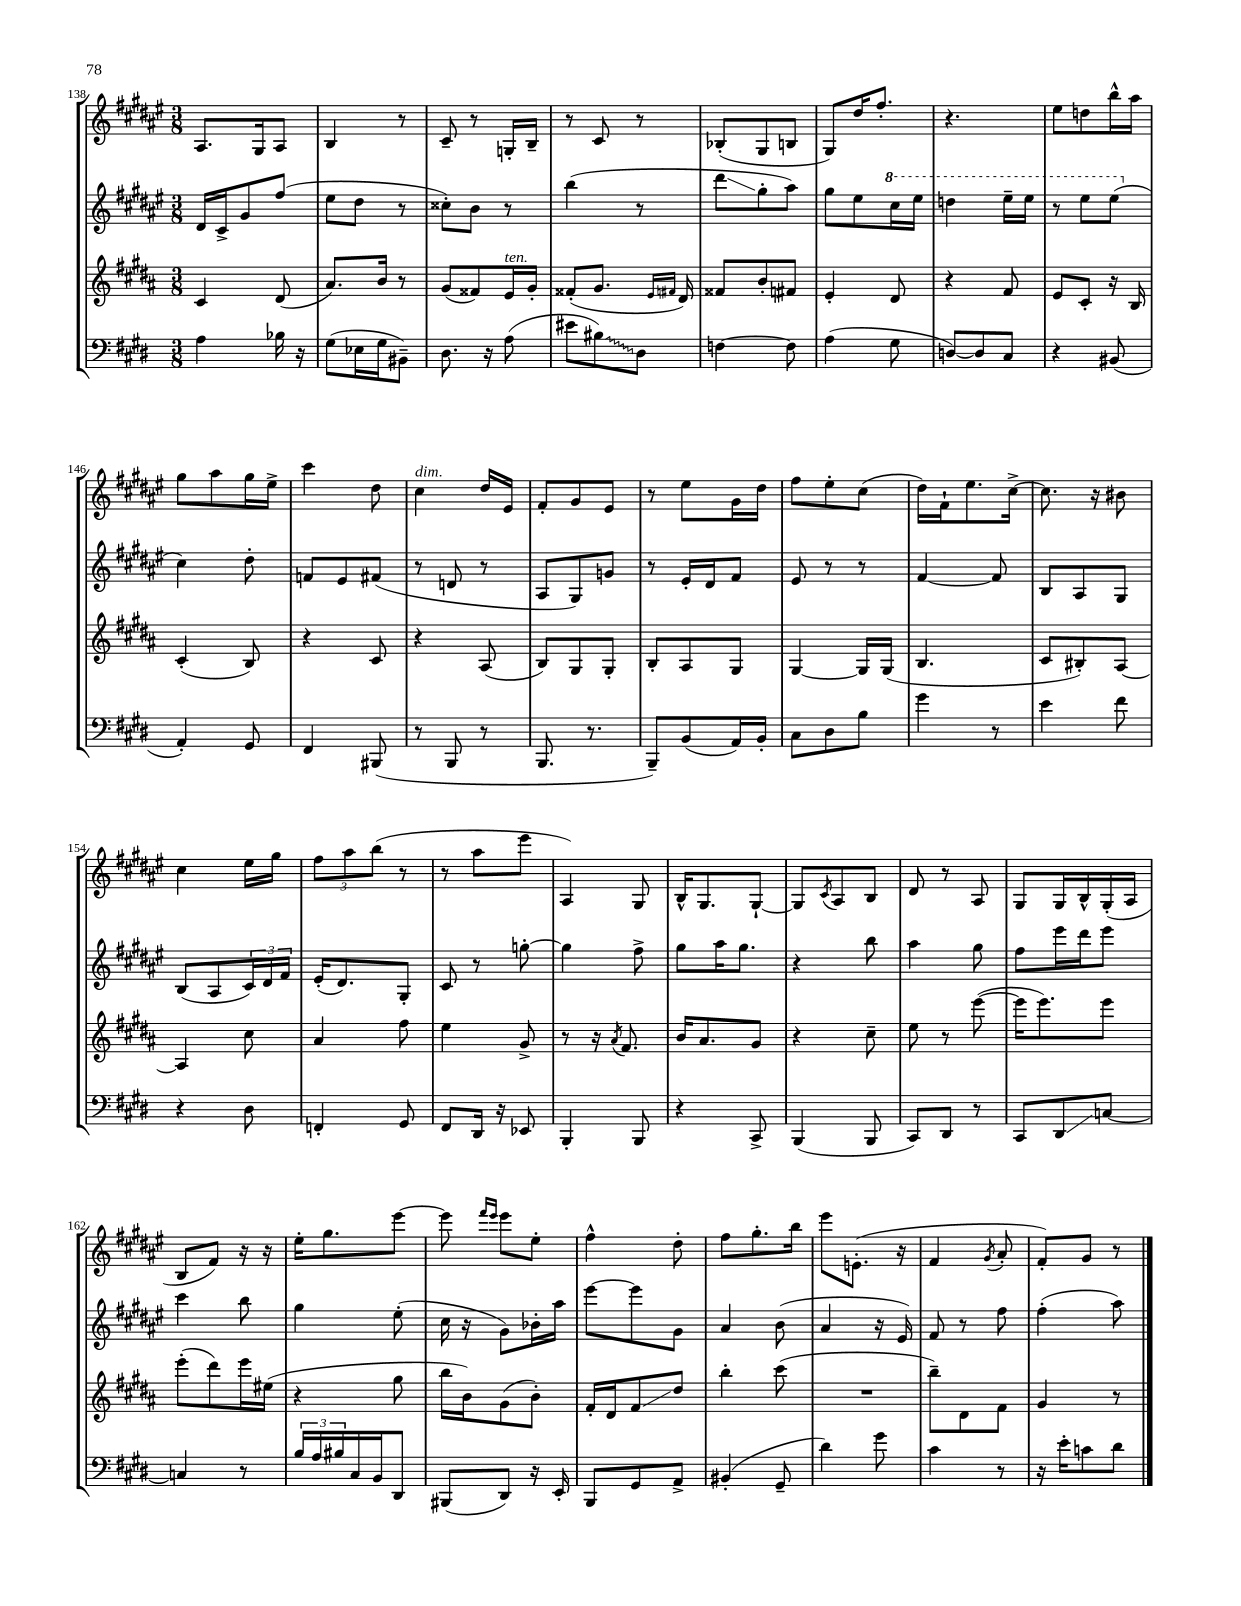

**kern	**kern	**kern	**kern
*staff4	*staff3	*staff2	*staff1
*clefF4	*clefG2	*clefG2	*clefG2
*k[f#c#g#d#]	*k[f#c#g#d#a#]	*k[f#c#g#d#a#e#]	*k[f#c#g#d#a#e#]
*M3/8	*M3/8	*M3/8	*M3/8
4A\	4c#/	16d#/LL	8.A#/L
.	.	16c#^/J	.
.	.	8g#/	.
.	.	.	16G#/k
16B-\	(8d#/	(8ff#/J	8A#/J
16r	.	.	.
=	=	=	=
(8G#\L	8.a#/L)	8ee#\L	4B/
16E-\L	.	8dd#\J	.
16G#\J	16b/Jk	.	.
8BB#~\J)	8r	8r	8r
=	=	=	=
8.D#\	(8g#/L	8cc##'\L)	8c#~/
.	8f##/)	8b\J	8r
16r	.	.	.
(8A\	16e/L	8r	16G'/LL
.	16g#'/JJ	.	16B~/JJ
=	=	=	=
8e#\L	(8f##'/L	(4bb\	8r
8B#\)	8.g#/J	.	8c#/
8D#\J	.	8r	8r
.	16qqe/LL	.	.
.	16qqf#/JJ	.	.
.	16d#/)	.	.
=	=	=	=
[4F\	8f##/L	8ddd#\L	(8B-'/L
.	8b'/	8gg#'\	8G#/
8F\]	8f#/J	8aa#\J)	8B/J
=	=	=	=
(4A\	4e'/	8gg#\L	8G#/L)
.	.	8ee#\	16dd#/K
.	.	.	8.ff#'/J
8G#\	8d#/	16ccc#\L	.
.	.	16eee#\JJ	.
=	=	=	=
[8D/L)	4r	4ddd\	4.r
8D/]	.	.	.
8C#/J	8f#/	16eee#~\LL	.
.	.	16eee#\JJ	.
=	=	=	=
4r	8e/L	8r	8ee#\L
.	8c#'/J	8eee#\L	8dd\
(8BB#/	16r	(8eee#\J	16bb^^\L
.	16B/	.	16aa#\JJ
=	=	=	=
4AA'/)	(4c#'/	4cc#\)	8gg#\L
.	.	.	8aa#\
8GG#/	8B/)	8dd#'\	16gg#\L
.	.	.	16ee#^\JJ
=	=	=	=
4FF#/	4r	8f/L	4ccc#\
.	.	8e#/	.
(8BBB#/	8c#/	(8f#/J	8dd#\
=	=	=	=
8r	4r	8r	4cc#\
8BBB/	.	8d/	.
8r	(8A#/	8r	16dd#/LL
.	.	.	16e#/JJ
=	=	=	=
8.BBB/	8B/L)	8A#/L	8f#'/L
.	8G#/	8G#/)	8g#/
8.r	.	.	.
.	8G#'/J	8g/J	8e#/J
=	=	=	=
8BBB~/L)	8B'/L	8r	8r
(8BB/	8A#/	16e#'/LL	8ee#\L
.	.	16d#/J	.
16AA/L)	8G#/J	8f#/J	16g#\L
16BB'/JJ	.	.	16dd#\JJ
=	=	=	=
8C#\L	[4G#/	8e#/	8ff#\L
8D#\	.	8r	8ee#'\
8B\J	16G#/]LL	8r	(8cc#\J
.	(16G#/JJ	.	.
=	=	=	=
4g#\	4.B/	[4f#/	16dd#\LL)
.	.	.	16f#`\J
.	.	.	8.ee#\
8r	.	8f#/]	.
.	.	.	[16cc#^\Jk
=	=	=	=
4e\	8c#/L	8B/L	8.cc#\]
.	8B#'/)	8A#/	.
.	.	.	16r
8f#\	[8A#/J	8G#/J	8b#\
=	=	=	=
4r	4A#/]	(8B/L	4cc#\
.	.	8A#/	.
8D#\	8cc#\	24c#/L)	16ee#\LL
.	.	24d#/	.
.	.	.	16gg#\JJ
.	.	24f#/JJ	.
=	=	=	=
4FF'/	4a#/	(16e#'/LK	12ff#\L
.	.	8.d#/)	.
.	.	.	12aa#\
.	.	.	(12bb\J
8GG#/	8ff#\	8G#'/J	8r
=	=	=	=
8FF#/L	4ee\	8c#/	8r
16DD#/Jk	.	8r	8aa#\L
16r	.	.	.
8EE-/	8g#^/	[8gg'\	8eee#\J
=	=	=	=
4BBB'/	8r	4gg\]	4A#/)
.	16r	.	.
.	8qa#/	.	.
.	8.f#/	.	.
8BBB/	.	8ff#^\	8G#/
=	=	=	=
4r	16b/LK	8gg#\L	16B^^/LK
.	8.a#/	.	8.G#/
.	.	16aa#\K	.
.	.	8.gg#\J	.
8CC#^/	8g#/J	.	[8G#`/J
=	=	=	=
(4BBB/	4r	4r	8G#/]L
.	.	.	8qc#/
.	.	.	8A#/
8BBB/	8cc#~\	8bb\	8B/J
=	=	=	=
8CC#/L)	8ee\	4aa#\	8d#/
8DD#/J	8r	.	8r
8r	([8eee\	8gg#\	8A#/
=	=	=	=
8CC#/L	16eee\]LK	8ff#\L	8G#/L
.	8.eee\)	.	.
8DD#/	.	16eee#\L	16G#/L
.	.	16ddd#\J	16B^^/
[8C/J	8eee\J	8eee#\J	(16G#'/
.	.	.	16A#/JJ
=	=	=	=
4C/]	(8eee'\L	4ccc#\	8B/L
.	8ddd#\)	.	8f#/J)
8r	16eee\L	8bb\	16r
.	(16ee#\JJ	.	16r
=	=	=	=
24B/LL	4r	4gg#\	16ee#'\LK
24A/	.	.	.
.	.	.	8.gg#\
24B#/	.	.	.
16C#/	.	.	.
16BB/J	.	.	.
8DD#/J	8gg#\	(8ee#'\	[8eee#\J
=	=	=	=
(8BBB#/L	16bb\LL	16cc#\	8eee#\]
.	16b\J)	16r	.
.	.	.	16qqfff#/LL
.	.	.	16qqeee#/JJ
8DD#/J)	(8g#\	8g#\L)	8eee#\L
16r	8b'\J)	16b-'\L	8ee#'\J
16EE'/	.	16aa#\JJ	.
=	=	=	=
8BBB/L	16f#'/LL	[8eee#\L	4ff#^^\
.	16d#/J	.	.
8GG#/	8f#/	8eee#\]	.
8AA^/J	8dd#/J	8g#\J	8dd#'\
=	=	=	=
(4BB#'/	4bb'\	4a#/	8ff#\L
.	.	.	8.gg#'\
8GG#~/	(8ccc#\	(8b\	.
.	.	.	16bb\Jk
=	=	=	=
4d#\)	4.r	4a#/	8eee#\L
.	.	.	(8.e'\J
8g#\	.	16r	.
.	.	16e#/)	16r
=	=	=	=
4c#\	8bb~\L)	8f#/	4f#/
.	8d#\	8r	.
.	.	.	8qg#/
8r	8f#\J	8ff#\	8a#'/
=	=	=	=
16r	4g#/	(4ff#'\	8f#'/L)
16e'\LK	.	.	.
8c\	.	.	8g#/J
8d#\J	8r	8aa#\)	8r
==	==	==	==
*-	*-	*-	*-
